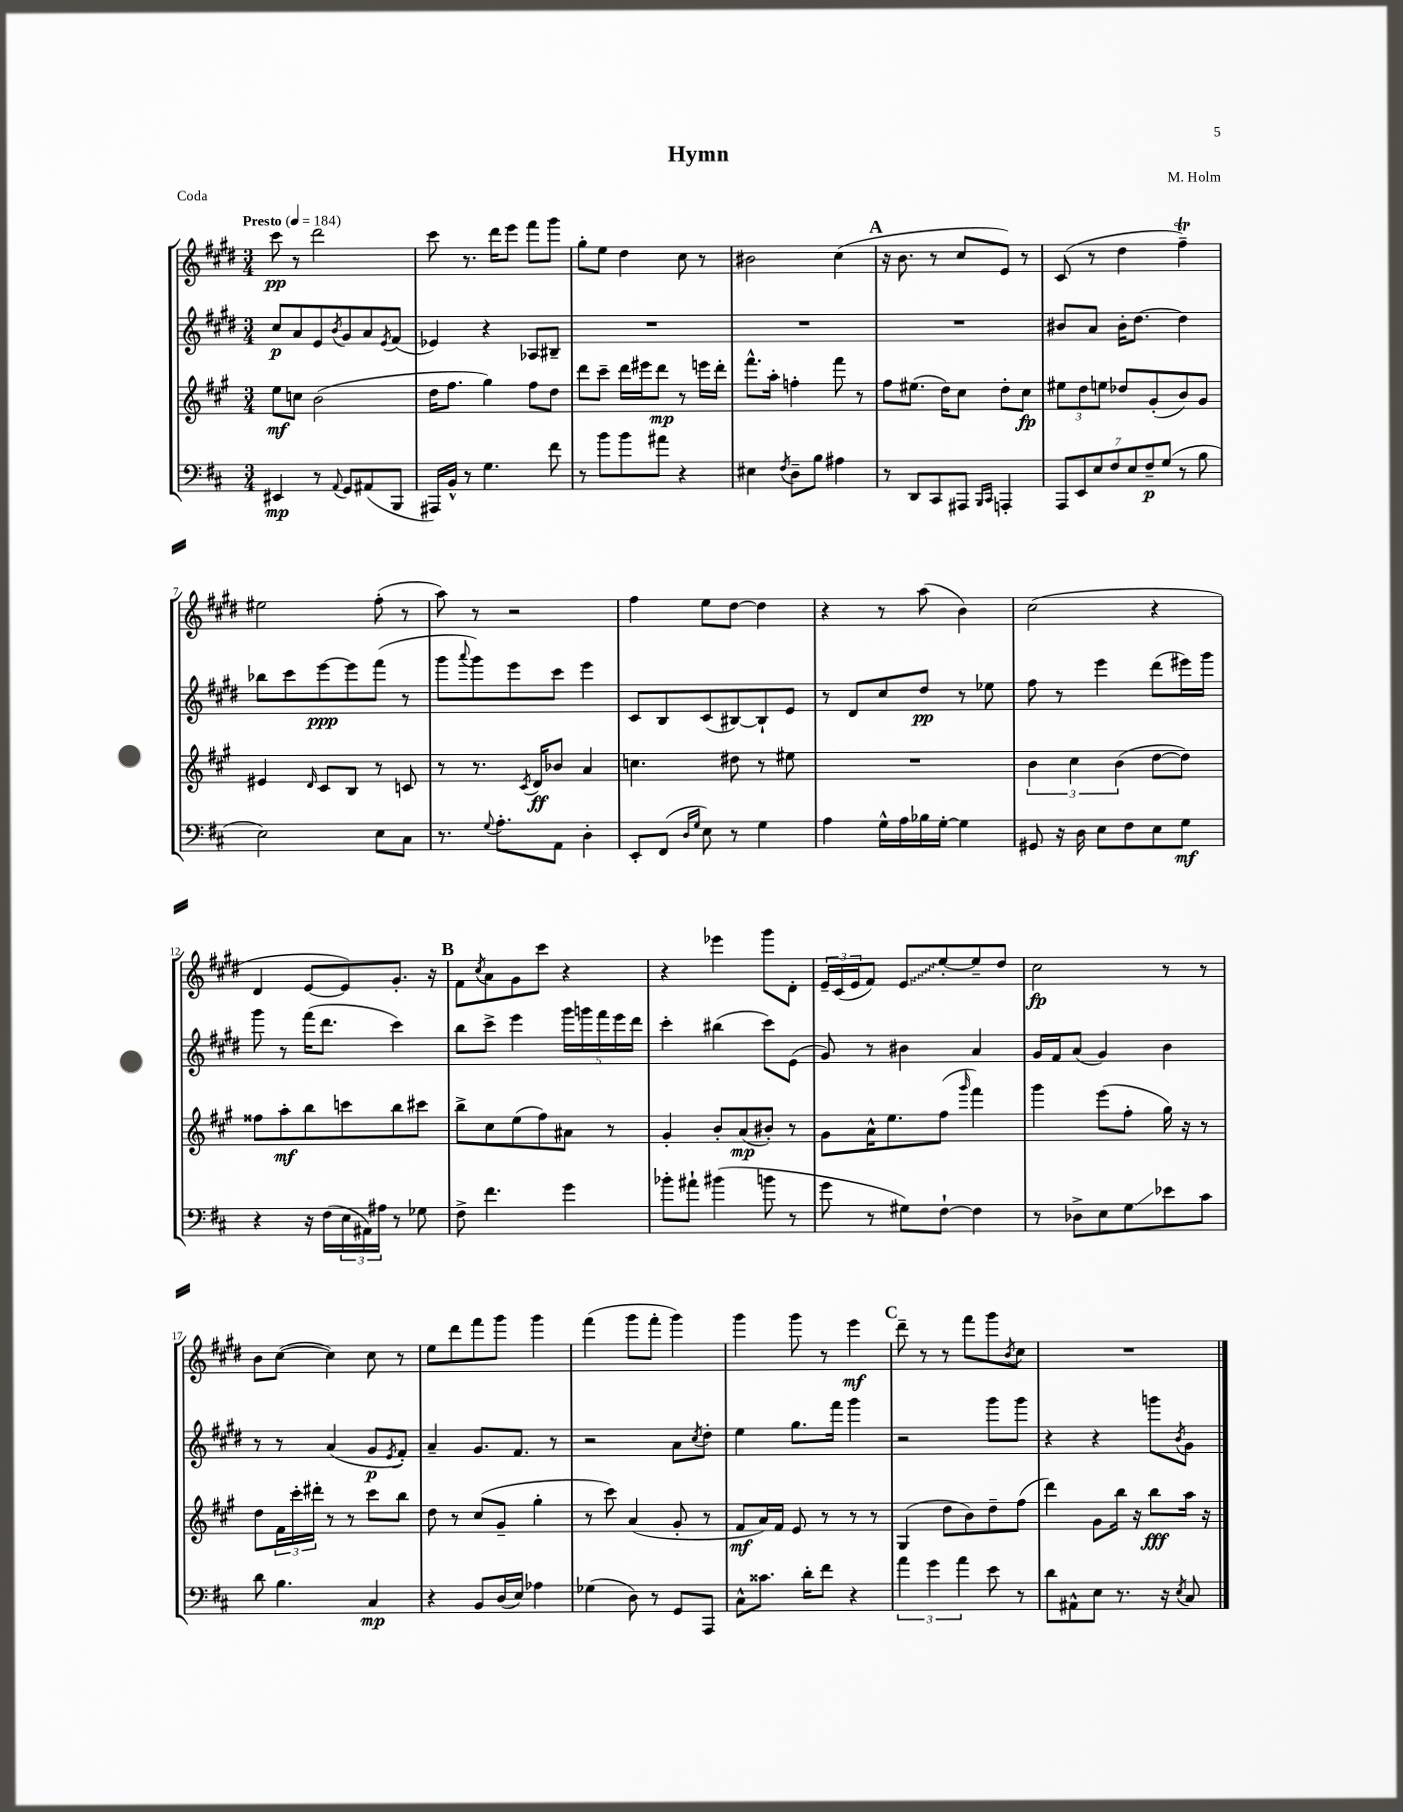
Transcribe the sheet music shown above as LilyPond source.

\header { title = "Hymn" composer = "M. Holm" piece = "Coda" }
<<
\new StaffGroup <<
\new Staff = "s0" {
    \clef treble \key e \major \numericTimeSignature \time 3/4 \tempo "Presto" 4 = 184
    cis'''8\pp r8 dis'''2 |
    cis'''8 r8. dis'''16 e'''8 fis'''8 gis'''8 |
    gis''8-. e''8 dis''4 cis''8 r8 |
    bis'2 cis''4( |
    \mark \markup { \bold "A" } r16 b'8. r8 cis''8 e'8) r8 |
    cis'8( r8 dis''4 fis''4--\trill) |
    eis''2 fis''8-.( r8 |
    a''8) r8 r2 |
    fis''4 e''8 dis''8~ dis''4 |
    r4 r8 a''8( b'4) |
    cis''2( r4 |
    dis'4 e'8~ e'8) gis'8.-. r16 |
    \mark \markup { \bold "B" } fis'8 \acciaccatura { cis''8 } a'8 gis'8 cis'''8 r4 |
    r4 ees'''4 gis'''8 dis'8-. |
    \tuplet 3/2 { e'16-- cis'16( e'16 } fis'8) \once \override Glissando.style = #'zigzag e'8\glissando e''8~-. e''8-- dis''8 |
    cis''2\fp r8 r8 |
    b'8 cis''8~( cis''4) cis''8 r8 |
    e''8 dis'''8 fis'''8 gis'''8 gis'''4 |
    fis'''4( gis'''8 fis'''8-. gis'''4) |
    gis'''4 gis'''8 r8 e'''4\mf |
    \mark \markup { \bold "C" } dis'''8-- r8 r8 fis'''8 gis'''8 \acciaccatura { b'8 } cis''8 |
    R2. \bar "|." |
}
\new Staff = "s1" {
    \clef treble \key e \major \numericTimeSignature \time 3/4
    cis''8\p a'8 e'8 \acciaccatura { b'8 } gis'8 a'8 \acciaccatura { e'8 } fis'8( |
    ees'4) r4 aes8 bis8-- |
    R2. |
    R2. |
    \mark \markup { \bold "A" } R2. |
    bis'8 a'8 bis'16-. dis''8.~ dis''4 |
    bes''8 cis'''8 e'''8~\ppp e'''8 fis'''8( r8 |
    gis'''8 \appoggiatura { a'''8 } gis'''8) e'''8 cis'''8 e'''4 |
    cis'8 b8 cis'8( bis8~) bis8-! e'8 |
    r8 dis'8 cis''8 dis''8\pp r8 ees''8 |
    fis''8 r8 e'''4 dis'''8( eis'''16) gis'''16 |
    gis'''8 r8 fis'''16( dis'''8. cis'''4) |
    \mark \markup { \bold "B" } b''8 cis'''8-> e'''4 \tuplet 5/4 { gis'''16 g'''16 fis'''16 e'''16 dis'''16 } |
    cis'''4-. bis''4( cis'''8) e'8( |
    gis'8) r8 bis'4 a'4 |
    gis'16 fis'16 a'8( gis'4) b'4 |
    r8 r8 a'4( gis'8\p \acciaccatura { e'8 } fis'8-.) |
    a'4-- gis'8. fis'8. r8 |
    r2 a'8 \acciaccatura { cis''8 } dis''8-. |
    e''4 gis''8. fis'''16 gis'''4 |
    \mark \markup { \bold "C" } r2 gis'''8 gis'''8 |
    r4 r4 g'''8 \acciaccatura { b'8 } gis'8 \bar "|." |
}
\new Staff = "s2" {
    \clef treble \key a \major \numericTimeSignature \time 3/4
    e''8\mf c''8 b'2( |
    d''16 fis''8. gis''4) fis''8 d''8 |
    d'''8 cis'''8-- d'''16 eis'''16 d'''8\mp r8 e'''16 d'''16-. |
    fis'''8.-^ a''16-. f''4-. fis'''8 r8 |
    \mark \markup { \bold "A" } fis''8 eis''8.( d''16) cis''8 d''8-. cis''8\fp |
    \tuplet 3/2 { eis''8 d''8 e''8 } des''8 gis'8-.( b'8) gis'8 |
    eis'4 \grace { d'16 } cis'8 b8 r8 c'8 |
    r8 r8. \acciaccatura { cis'8 } d'16\ff bes'8 a'4 |
    c''4. dis''8 r8 eis''8 |
    R2. |
    \tuplet 3/2 { b'4 cis''4 b'4( } d''8~ d''8) |
    fisis''8 a''8-.\mf b''8 c'''8 b''8 cis'''8 |
    \mark \markup { \bold "B" } b''8-> cis''8 e''8( fis''8) ais'8 r8 |
    gis'4-. b'8-. a'8\mp( bis'8-.) r8 |
    gis'8 a'16-^ e''8. fis''8( \grace { gis'''16 } fis'''4) |
    gis'''4 e'''8( fis''8-. gis''16) r16 r8 |
    d''8 \tuplet 3/2 { fis'16 cis'''16-. dis'''16-. } r8 r8 cis'''8 b''8 |
    d''8 r8 cis''8( gis'8-- gis''4-. |
    r8 cis'''8) a'4( gis'8-. r8 |
    fis'8\mf a'16) fis'16 e'8 r8 r8 r8 |
    \mark \markup { \bold "C" } gis4( d''8 b'8) d''8-- fis''8( |
    d'''4) gis'8 b''16 r16 b''8\fff a''16 r16 \bar "|." |
}
\new Staff = "s3" {
    \clef bass \key d \major \numericTimeSignature \time 3/4
    eis,4\mp r8 \appoggiatura { a,8 } g,8 ais,8( b,,8 |
    ais,,16) b,16-^ r8 g4. fis'8 |
    r8 b'8 b'8 ais'8 r4 |
    eis4 \acciaccatura { fis8 } d8-- b8 ais4 |
    \mark \markup { \bold "A" } r8 d,8 cis,8 ais,,8 \grace { b,,16 cis,16 } a,,4-. |
    \tuplet 7/4 { a,,8 e,8 e8 fis8 e8 fis8--\p g8( } r8 b8 |
    e2) e8 cis8 |
    r8. \appoggiatura { g8 } a8.-. a,8 d4-. |
    e,8-. fis,8( \grace { d16 g16 } e8) r8 g4 |
    a4 g16-^ a16 bes16 g16~-. g4 |
    gis,8 r16 d16 e8 fis8 e8 g8\mf |
    r4 r16 fis16( \tuplet 3/2 { e16 ais,16) ais16 } r8 ges8 |
    \mark \markup { \bold "B" } fis8-> fis'4. g'4 |
    bes'8-. ais'8-! bis'4( b'8 r8 |
    g'8 r8 gis8) fis8~-! fis4 |
    r8 des8-> e8 g8\glissando ees'8 cis'8 |
    d'8 b4. cis4\mp |
    r4 b,8 d16( e16) aes4 |
    ges4( d8) r8 g,8 a,,8 |
    cis8-^ cisis'8. d'16-. fis'8 r4 |
    \mark \markup { \bold "C" } \tuplet 3/2 { a'4 g'4 a'4 } e'8 r8 |
    d'8 ais,8-^ e8 r8. r16 \acciaccatura { e8 } cis8 \bar "|." |
}
>>
>>
